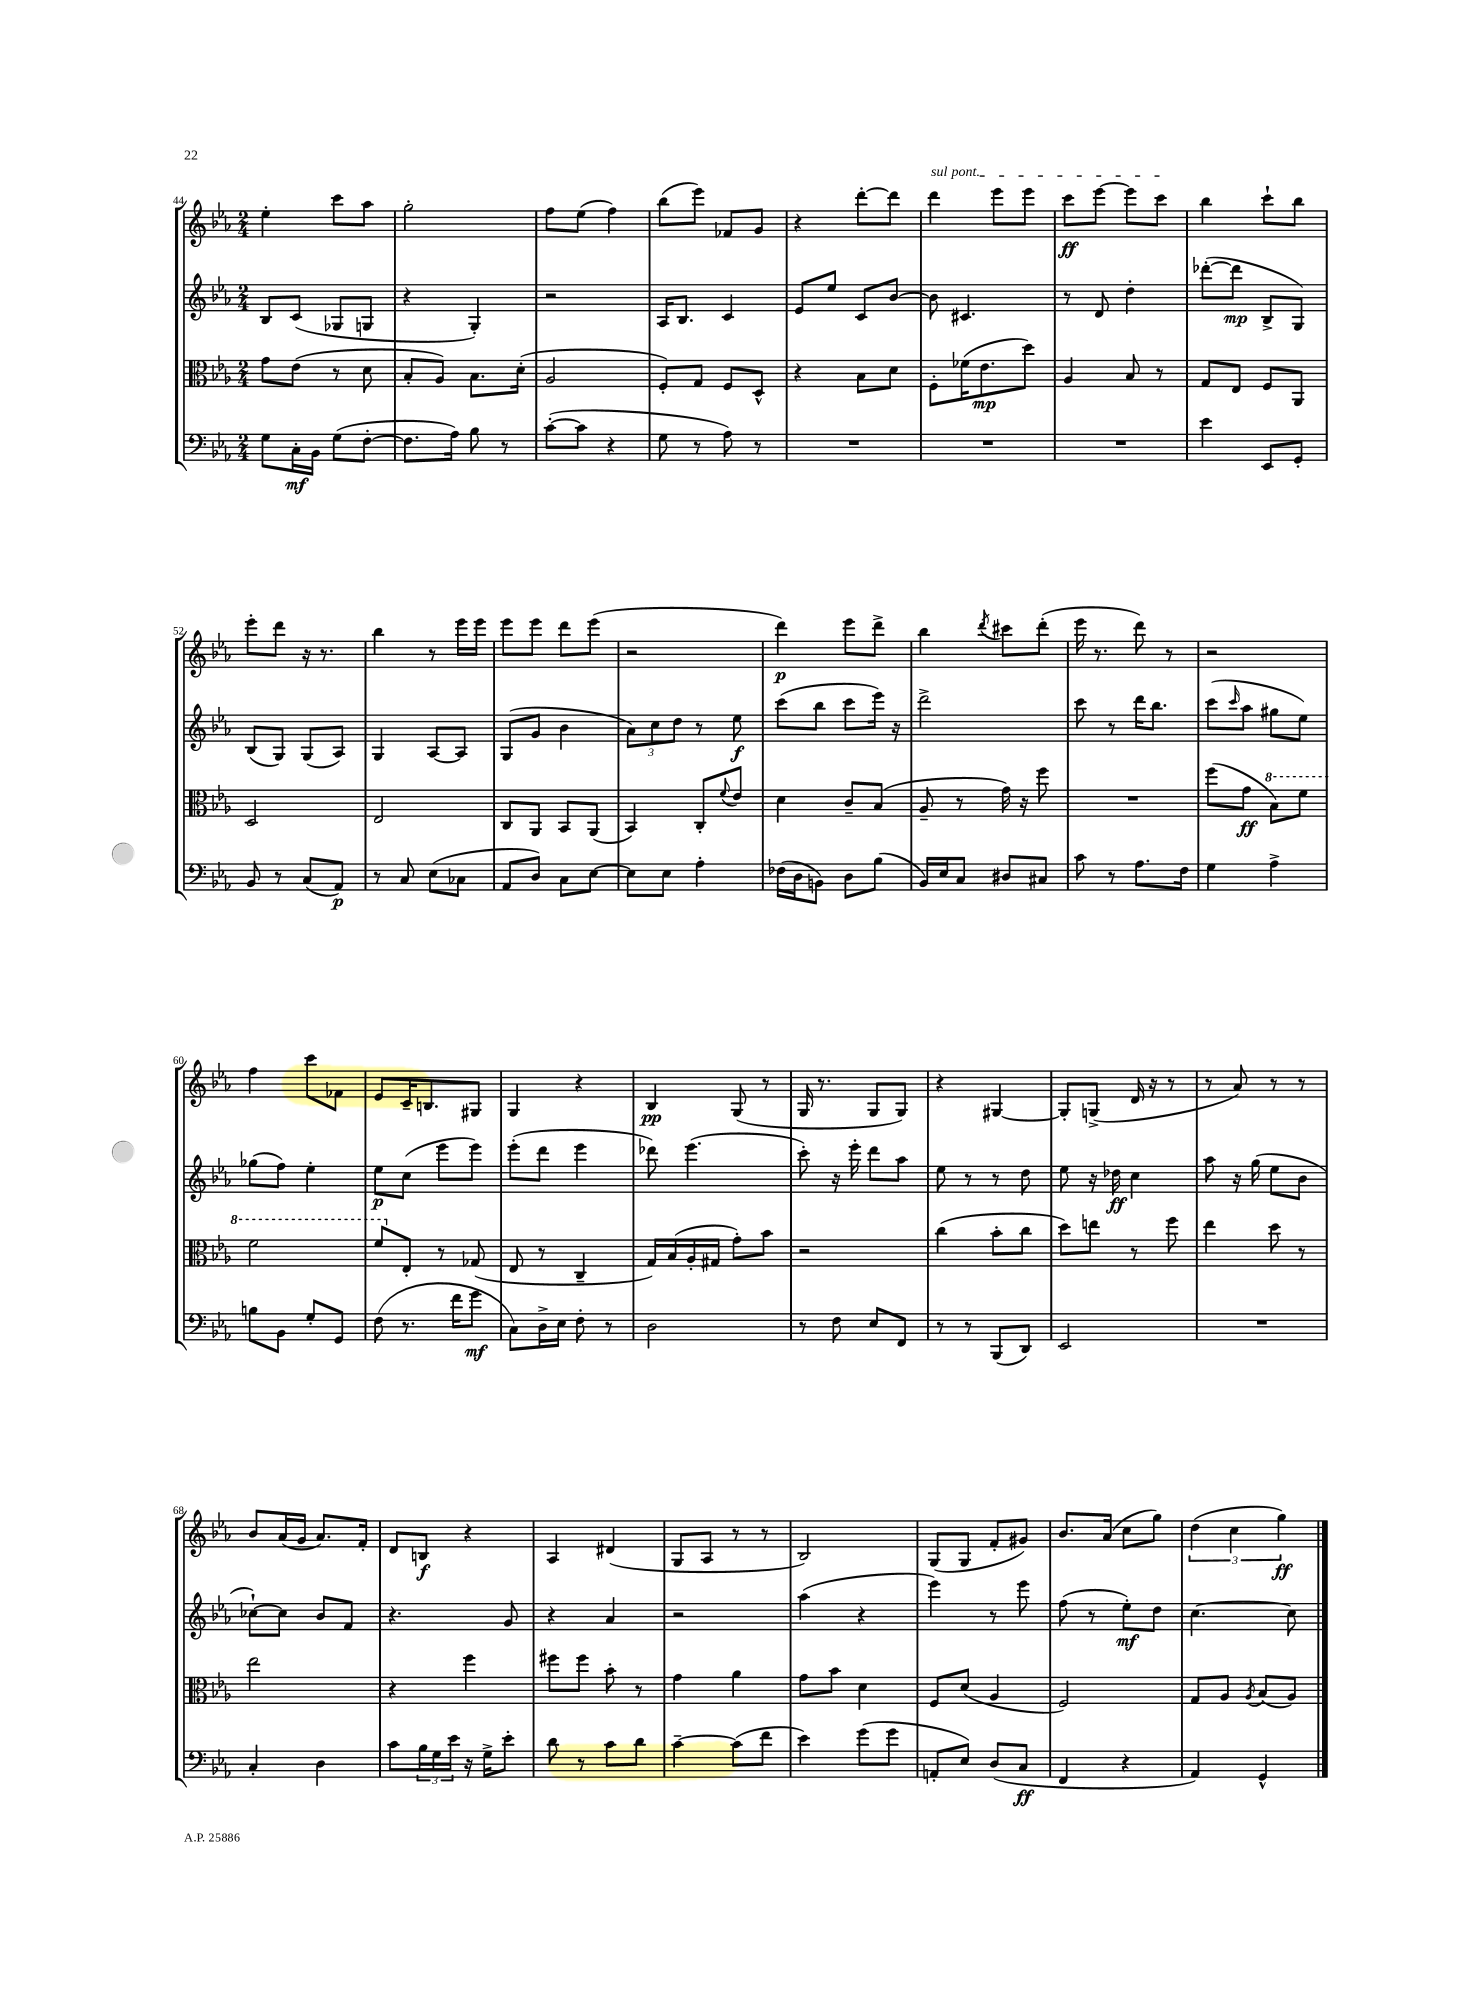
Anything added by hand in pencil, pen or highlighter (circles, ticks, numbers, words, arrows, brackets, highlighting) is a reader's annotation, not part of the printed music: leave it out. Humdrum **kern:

**kern	**kern	**kern	**kern
*staff4	*staff3	*staff2	*staff1
*clefF4	*clefC3	*clefG2	*clefG2
*k[b-e-a-]	*k[b-e-a-]	*k[b-e-a-]	*k[b-e-a-]
*M2/4	*M2/4	*M2/4	*M2/4
8G	8g	8B-	4ee-'
16C'	(8e-	(8c	.
16BB-	.	.	.
(8G	8r	8G-	8ccc
[8F'	8d	8G	8aa-
=	=	=	=
8.F]	8B-'	4r	2gg'
.	8A-)	.	.
16A-)	.	.	.
8B-	8.B-	4G')	.
8r	.	.	.
.	(16d'	.	.
=	=	=	=
([8c'	2A-	2r	8ff
8c]	.	.	(8ee-
4r	.	.	4ff)
=	=	=	=
8G	8F')	16A-	(8bb-
.	.	8.B-	.
8r	8G	.	8eee-)
8A-)	8F	4c	8f-
8r	8D^^	.	8g
=	=	=	=
2r	4r	8e-	4r
.	.	8ee-	.
.	8B-	8c	[8ddd'
.	8d	[8b-	8ddd]
=	=	=	=
2r	8F'	8b-]	4ddd
.	(16f-	4.c#	.
.	8.e-	.	.
.	.	.	8eee-
.	8dd)	.	8eee-
=	=	=	=
2r	4A-	8r	8ccc
.	.	8d	[8eee-
.	8B-	4dd'	8eee-]
.	8r	.	8ccc
=	=	=	=
4e-	8G	([8ddd-'	4bb-
.	8E-	8ddd-]	.
8EE-	8F	8B-^	8ccc`
8GG'	8AA-	8G)	8bb-
=	=	=	=
8BB-	2D	(8B-	8eee-'
8r	.	8G)	8ddd
(8C	.	(8G	16r
.	.	.	8.r
8AA-)	.	8A-)	.
=	=	=	=
8r	2E-	4G	4bb-
8C	.	.	.
(8E-	.	[8A-	8r
8C-	.	8A-]	16eee-
.	.	.	16eee-
=	=	=	=
8AA-	8C	(8G	8eee-
8D)	8AA-	8g	8eee-
8C	8BB-	4b-	8ddd
[8E-	(8AA-	.	(8eee-
=	=	=	=
8E-]	4BB-)	12a-)	2r
.	.	12cc	.
8E-	.	.	.
.	.	12dd	.
4A-'	8C'	8r	.
.	8qqf	.	.
.	8e-	8ee-	.
=	=	=	=
(16F-	4d	(8ccc	4ddd)
16D	.	.	.
8BB)	.	8bb-	.
8D	8c~	8ccc	8eee-
(8B-	(8B-	16eee-)	8ddd^
.	.	16r	.
=	=	=	=
16BB-)	8A-~	2ddd^	4bb-
16E-	.	.	.
8C	8r	.	.
.	.	.	8qddd
8D#	16g)	.	8ccc#
.	16r	.	.
8C#	8ff	.	(8ddd'
=	=	=	=
8c	2r	8ccc	16eee-
.	.	.	8.r
8r	.	8r	.
8.A-	.	16ddd	8ddd)
.	.	8.bb-	.
.	.	.	8r
16F	.	.	.
=	=	=	=
4G	(8ff	(8ccc	2r
.	.	16qqccc	.
.	8g	8aa-	.
4A-^	8b-)	8gg#	.
.	8ff	8ee-)	.
=	=	=	=
8B	2ff	(8gg-	4ff
8BB-	.	8ff)	.
8G'	.	4ee-'	8ccc
8GG	.	.	8f-
=	=	=	=
(8F	8ff	8ee-	8e-
8.r	8E-'	(8cc	16c~
.	.	.	8.B
.	8r	8eee-	.
16f	.	.	.
8g	(8G-	8eee-)	8G#
=	=	=	=
8C)	8E-	(8eee-'	4G
16D^	8r	8ddd	.
16E-	.	.	.
8F'	4C~	4eee-	4r
8r	.	.	.
=	=	=	=
2D	16G)	8ddd-)	4B-
.	(16B-	.	.
.	16A-'	(4.eee-	.
.	16G#	.	.
.	8g')	.	(8G
.	8b-	.	8r
=	=	=	=
8r	2r	8ccc')	16G
.	.	.	8.r
8F	.	16r	.
.	.	16eee-'	.
8E-	.	8ddd	8G
8FF	.	8aa-	8G)
=	=	=	=
8r	(4cc	8ee-	4r
8r	.	8r	.
(8BBB-	8b-'	8r	[4G#
8DD)	8cc	8dd	.
=	=	=	=
2EE-	8dd)	8ee-	8G#']
.	8ee	16r	(8G^
.	.	16dd-	.
.	8r	4cc	16d
.	.	.	16r
.	8ff	.	8r
=	=	=	=
2r	4ee-	8aa-	8r
.	.	16r	8a-)
.	.	(16gg	.
.	8dd	8ee-	8r
.	8r	8b-	8r
=	=	=	=
4C'	2ee-	[8cc-`)	8b-
.	.	8cc-]	(16a-
.	.	.	16g
4D	.	8b-	8.a-)
.	.	8f	.
.	.	.	16f'
=	=	=	=
8c	4r	4.r	8d
24B-	.	.	8B
24G	.	.	.
24e-	.	.	.
16r	4ff	.	4r
16G^	.	.	.
8e-'	.	8g	.
=	=	=	=
8d	8ff#	4r	4A-
8r	8ff#	.	.
8c	8b-'	4a-	(4d#
8d	8r	.	.
=	=	=	=
[4c~	4g	2r	8G
.	.	.	8A-
(8c]	4a-	.	8r
8f	.	.	8r
=	=	=	=
4e-)	8g	(4aa-	2B-)
.	8b-	.	.
(8g	4d	4r	.
8g	.	.	.
=	=	=	=
8AA'	8F	4eee-)	(8G
8E-)	(8d	.	8G
(8D	4A-	8r	8f'
8C	.	8eee-	8g#)
=	=	=	=
4FF	2F)	(8ff	8.b-
.	.	8r	.
.	.	.	(16a-
4r	.	8ee-')	8cc
.	.	8dd	8gg)
=	=	=	=
4AA-)	8G	[4.cc	(6dd
.	8A-	.	.
.	.	.	6cc
.	8qA-	.	.
4GG^^	(8B-	.	.
.	.	.	6gg)
.	8A-)	8cc]	.
==	==	==	==
*-	*-	*-	*-
